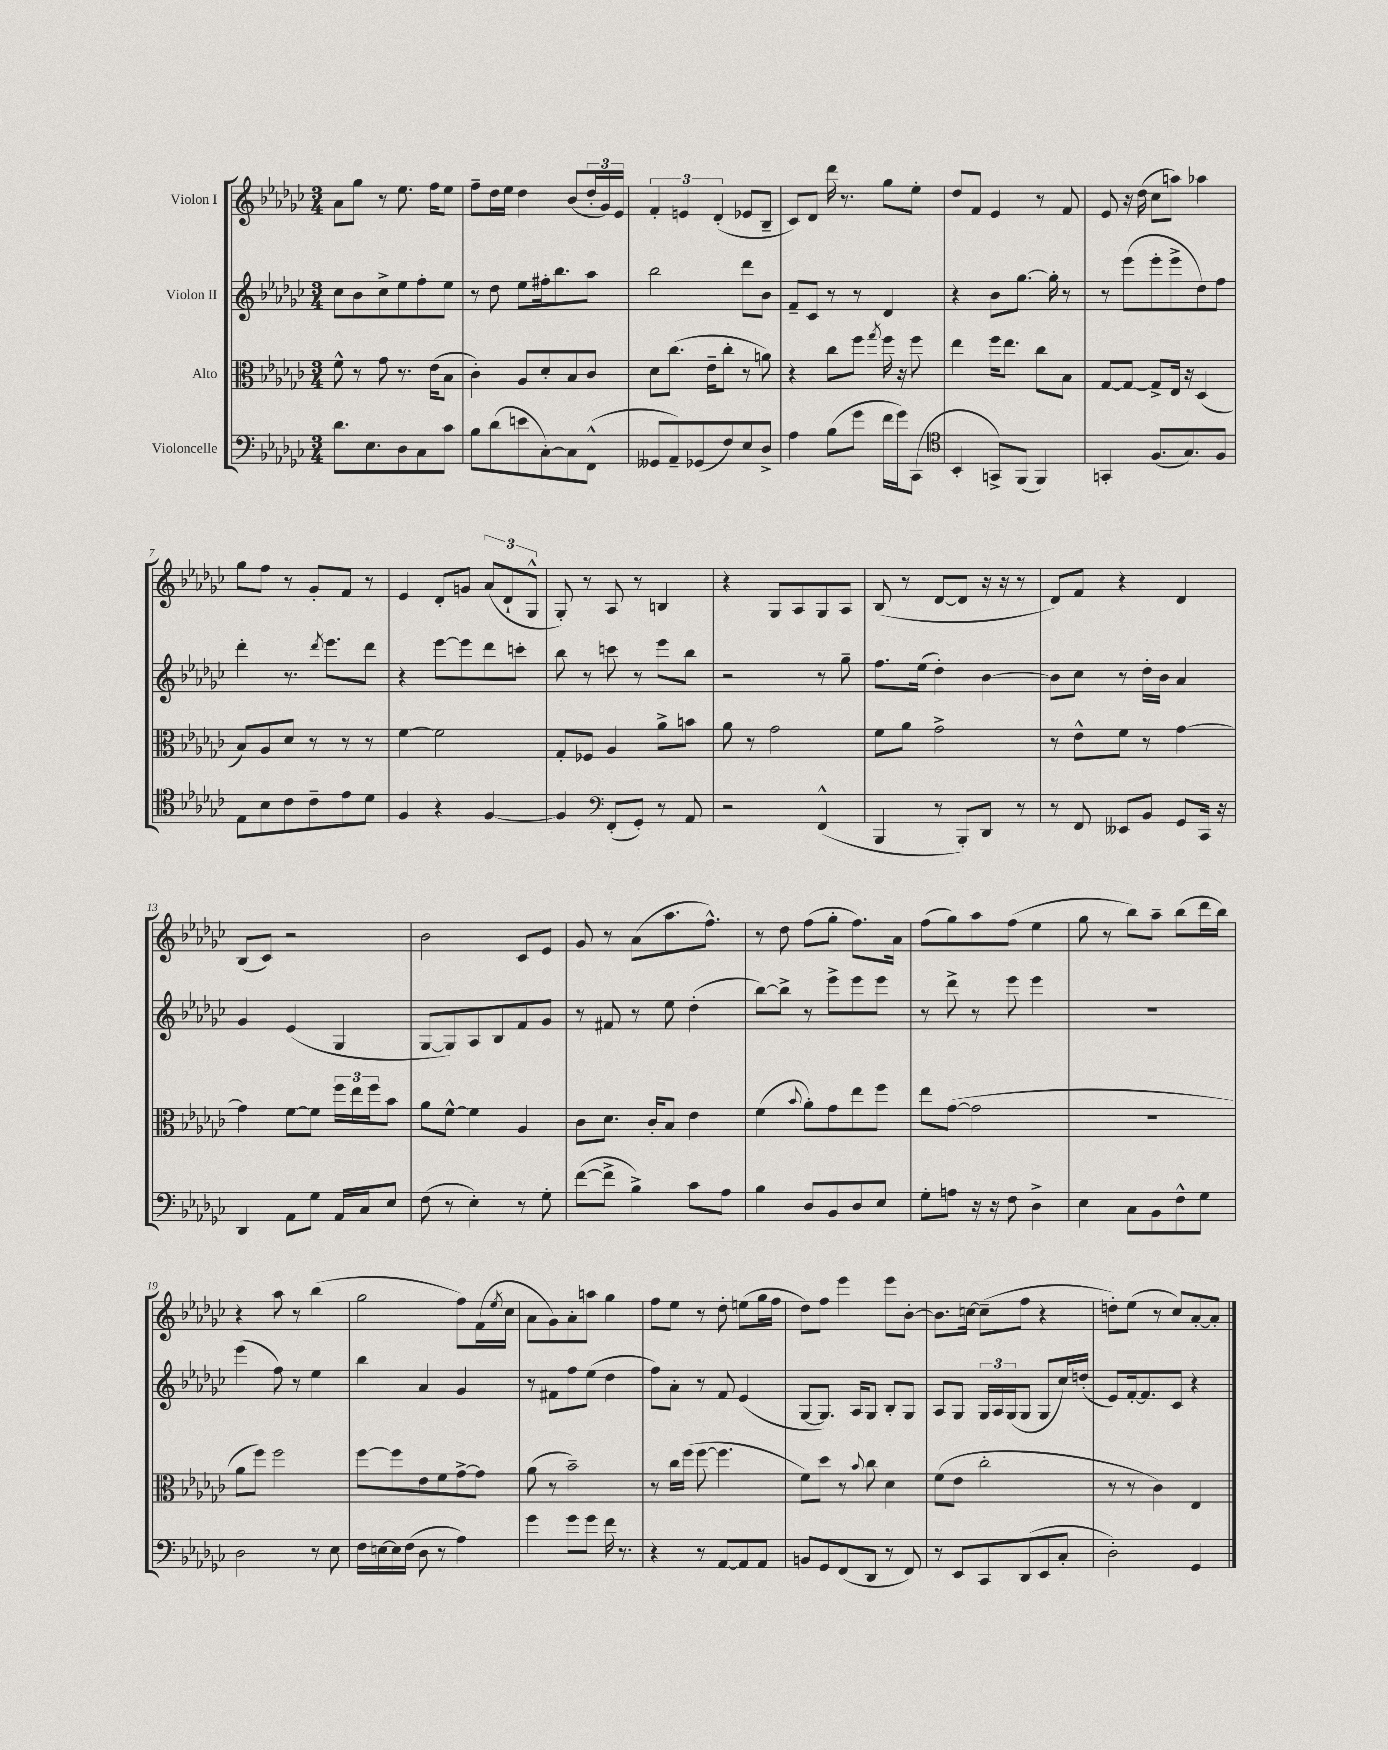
<<
\new StaffGroup <<
\new Staff = "s0" \with { instrumentName = "Violon I" } {
    \clef treble \key ges \major \numericTimeSignature \time 3/4
    aes'8 ges''8 r8 ees''8. f''16 ees''8 |
    f''8-- des''16 ees''16 des''4 bes'8( \tuplet 3/2 { des''16-. ges'16) ees'16 } |
    \tuplet 3/2 { f'4-. e'4 des'4-.( } ees'8 bes8-- |
    ces'8) des'8 des'''16 r8. ges''8 ees''8-. |
    des''8 f'8 ees'4 r8 f'8 |
    ees'8 r16 des''16( ces''8 a''8) aes''4 |
    ges''8 f''8 r8 ges'8-. f'8 r8 |
    ees'4 des'8-. g'8 \tuplet 3/2 { aes'8( des'8-! ges8-^ } |
    ges8-.) r8 aes8 r8 b4 |
    r4 ges8 aes8 ges8 aes8 |
    bes8( r8 des'8~ des'8 r16 r16 r8 |
    des'8) f'8 r4 des'4 |
    bes8( ces'8) r2 |
    bes'2 ces'8 ees'8 |
    ges'8 r8 aes'8( aes''8. f''8.-^) |
    r8 des''8 f''8( ges''8-. f''8.) aes'16 |
    f''8( ges''8) aes''8 f''8( ees''4 |
    ges''8 r8 bes''8) aes''8-- bes''8( des'''16 bes''16) |
    r4 aes''8 r8 bes''4( |
    ges''2 f''8) f'16( \acciaccatura { ees''8 } ces''16 |
    aes'8 ges'8) aes'8-. a''8 ges''4 |
    f''8 ees''8 r8 des''8-. e''8( ges''16 f''16 |
    des''8) f''8 ees'''4 ees'''8 bes'8~-. |
    bes'8. c''16~ c''8--( f''8 r4 |
    d''8-.) ees''8( r8 ces''8) aes'8~-. aes'8-. \bar "|." |
}
\new Staff = "s1" \with { instrumentName = "Violon II" } {
    \clef treble \key ges \major \numericTimeSignature \time 3/4
    ces''8 bes'8 ces''8-> ees''8 f''8-. ees''8 |
    r8 des''8 ees''8 fis''16-. bes''8. aes''8 |
    bes''2 des'''8 bes'8 |
    f'8-- ces'8 r8 r8 des'4 |
    r4 bes'8 ges''8.~ ges''16-. r8 |
    r8 ees'''8( ees'''8-. ees'''8-> des''8) f''8 |
    des'''4-. r8. \acciaccatura { des'''8 } ees'''8. des'''8 |
    r4 ees'''8~ ees'''8 des'''8 c'''8-. |
    bes''8 r8 c'''8 r8 ees'''8 bes''8 |
    r2 r8 ges''8-- |
    f''8. ees''16( des''4-.) bes'4~ |
    bes'8 ces''8 r8 des''16-. bes'16 aes'4 |
    ges'4 ees'4( ges4 |
    ges8~ ges8) aes8 bes8 f'8 ges'8 |
    r8 fis'8 r8 ees''8 des''4-.( |
    bes''8~) bes''8-> r8 ees'''8-> ees'''8 ees'''8 |
    r8 des'''8-> r8 ees'''8 ees'''4 |
    R2. |
    ees'''4( f''8) r8 ees''4 |
    bes''4 aes'4 ges'4 |
    r8 fis'8 f''8 ees''8( des''4 |
    f''8) aes'8-. r8 f'8 ees'4( |
    ges8~ ges8.) aes16 ges8 bes8-. ges8 |
    aes8 ges8 \tuplet 3/2 { ges16 aes16 ges16( } ges8 ges8 ces''16) d''16-.( |
    ees'8) f'16~-. f'8. ces'8 r4 \bar "|." |
}
\new Staff = "s2" \with { instrumentName = "Alto" } {
    \clef alto \key ges \major \numericTimeSignature \time 3/4
    f'8-^ r8 ges'8 r8. ees'16( bes8 |
    ces'4-.) aes8 des'8-. bes8 ces'8 |
    des'8 ces''8.( ees'16-- ces''8-. r8 a'8) |
    r4 ces''8 f''8 \acciaccatura { ges''8 } f''16 r16 f''8 |
    ees''4 f''16 ees''8. ces''8 bes8 |
    ges8~ ges8~ ges8-> ees16 r16 des4( |
    bes8) aes8 des'8 r8 r8 r8 |
    f'4~ f'2 |
    ges8-. fes8 aes4 aes'8-> b'8 |
    aes'8 r8 ges'2 |
    f'8 aes'8 ges'2-> |
    r8 ees'8-^ f'8 r8 ges'4~ |
    ges'4 f'8~ f'8 \tuplet 3/2 { f''16 ees''16 f''16 } bes'8 |
    aes'8 f'8~-^ f'4 aes4 |
    ces'8 des'8. ces'16-. bes8 ees'4 |
    f'4( \appoggiatura { bes'8 } aes'8-.) ges'8 ees''8 f''8 |
    ees''8 ges'8~( ges'2 |
    R2. |
    aes'8 f''8) f''2 |
    f''8~ f''8 ees'8 f'8 ges'8~-> ges'8 |
    aes'8( r8 bes'2--) |
    r8 ces''16 f''16( f''8~ f''4. |
    f'8) des''8 r8 \appoggiatura { bes'8 } ces''8 des'4 |
    f'8( ees'8 ces''2-. |
    r8 r8 ces'4) ees4 \bar "|." |
}
\new Staff = "s3" \with { instrumentName = "Violoncelle" } {
    \clef bass \key ges \major \numericTimeSignature \time 3/4
    des'8. ees8. des8 ces8 ces'8 |
    bes8 des'8( e'8 ces8~-.) ces8 f,8-^( |
    geses,8 aes,8--) ges,8( f8) ees8 des8-> |
    aes4 bes8( ges'8 f'16 ges'16) ces,8( |
    \clef tenor bes,4-. g,8->) f,8( f,4) |
    g,4-. f8.( ges8.) f8 |
    ees8 bes8 ces'8 ces'8-- ees'8 des'8 |
    f4 r4 f4~ |
    f4 \clef bass f,8-.( ges,8-.) r8 aes,8 |
    r2 f,4-^( |
    bes,,4 r8 bes,,8-.) des,8 r8 |
    r8 f,8 eeses,8 bes,8 ges,8 ces,16 r16 |
    des,4 aes,8 ges8 aes,16 ces16 ees8 |
    f8( r8 ees4-.) r8 ges8-. |
    f'8~( f'8-> bes4->) ces'8 aes8 |
    bes4 des8 bes,8 des8 ees8 |
    ges8-. a8 r16 r16 f8 des4-> |
    ees4 ces8 bes,8 f8-^ ges8 |
    des2 r8 ees8 |
    f16 e16~ e16 f16( des8 r8 aes4) |
    ges'4 ges'8 ges'8 f'16 r8. |
    r4 r8 aes,8~ aes,8 aes,8 |
    b,8 ges,8 f,8( des,8 r8 f,8) |
    r8 ees,8 ces,8 des,8( ees,8 ces8-. |
    des2-.) ges,4 \bar "|." |
}
>>
>>
